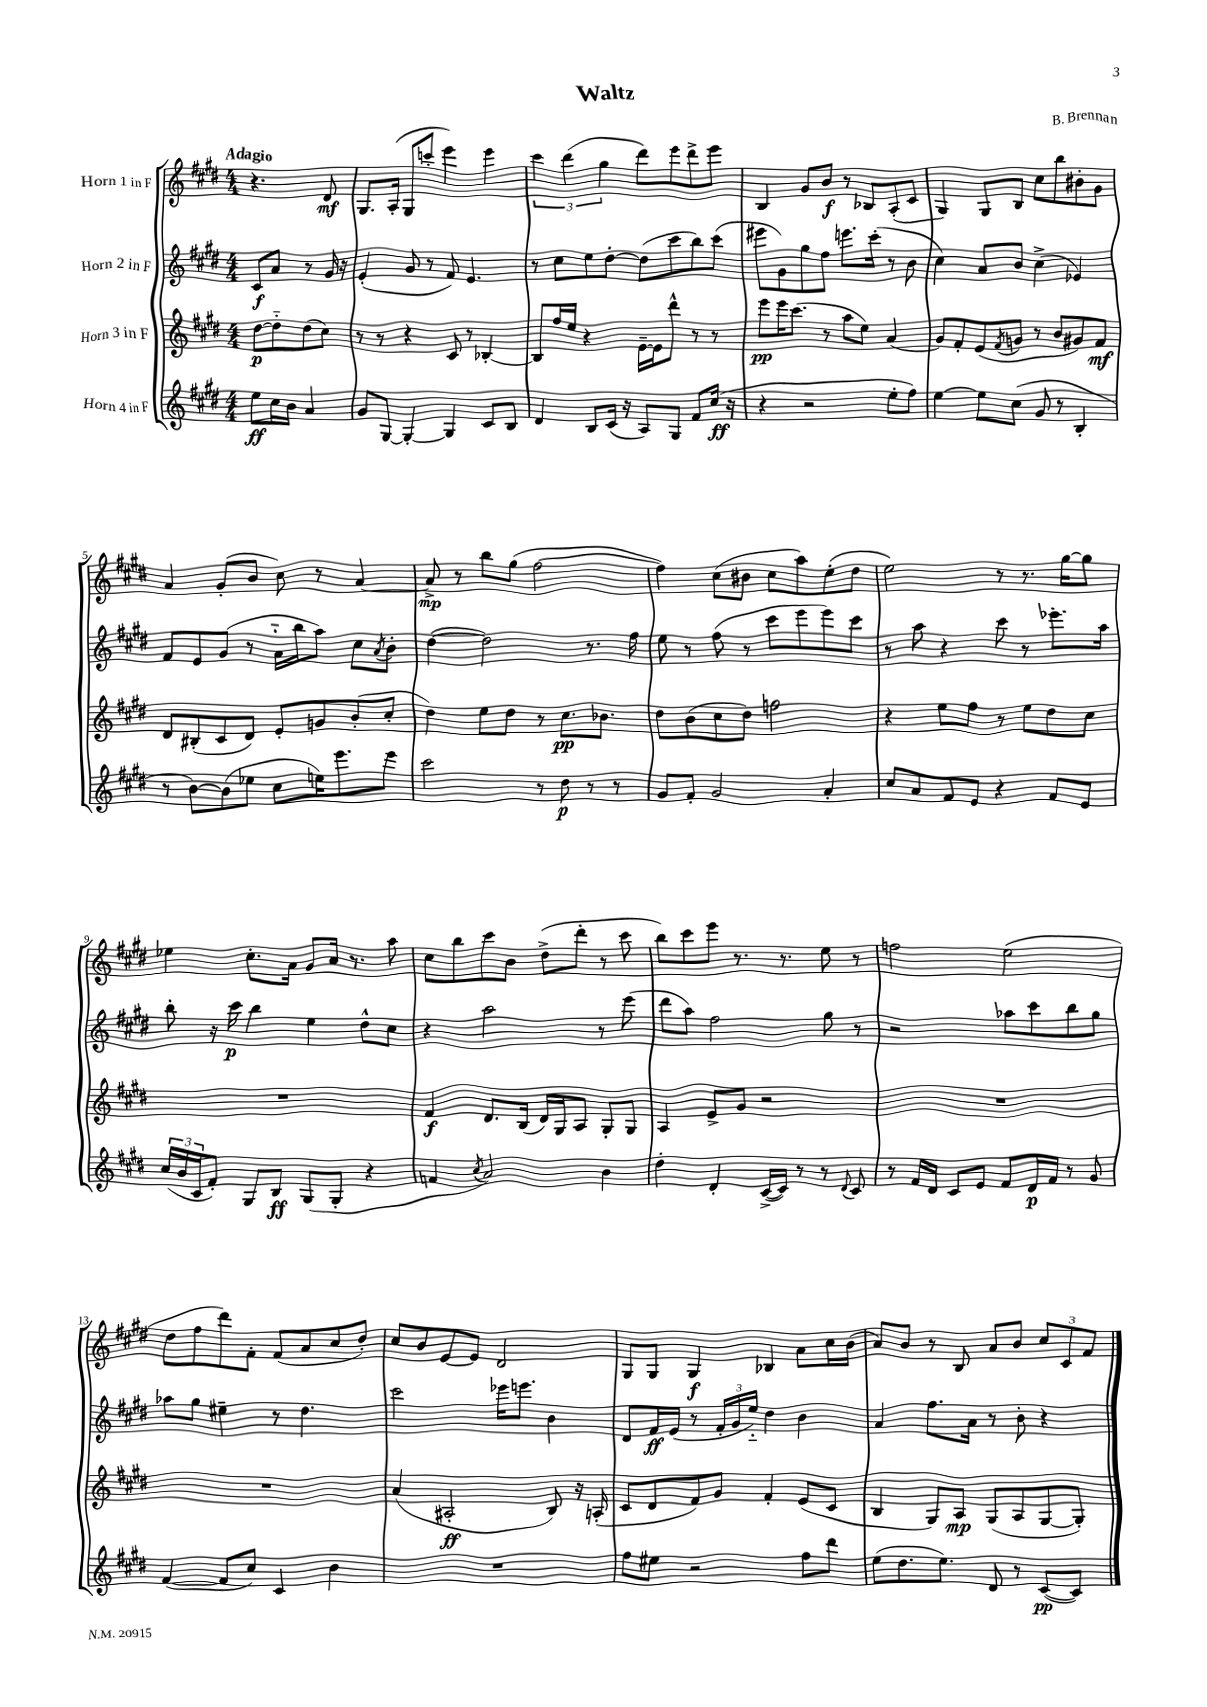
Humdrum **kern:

**kern	**kern	**kern	**kern
*staff4	*staff3	*staff2	*staff1
*clefG2	*clefG2	*clefG2	*clefG2
*k[f#c#g#d#]	*k[f#c#g#d#]	*k[f#c#g#d#]	*k[f#c#g#d#]
*M4/4	*M4/4	*M4/4	*M4/4
8ee	[8dd#	8c#	4.r
16cc#	8dd#'~]	8a	.
16b	.	.	.
4a	(8dd#	8r	.
.	8cc#)	16g#	8d#
.	.	16r	.
=	=	=	=
8g#	8r	(4e'	8.G#
[8G#	8r	.	.
.	.	.	(16A'
4G#'_	4r	8g#	8G#
.	.	8r	8ccc'
4G#]	8c#	8f#)	4eee)
.	8r	4.e	.
8c#	[4B-'	.	4eee
8B	.	.	.
=	=	=	=
4d#	8B-]	8r	6ccc#
.	16ff#	8cc#	.
.	.	.	(6ddd#
.	16ee	.	.
8B	4r	8ee	.
.	.	.	6gg#
(16c#	.	[8dd#'	.
16r	.	.	.
8A)	[16e~	(8dd#]	8ddd#)
.	16e]	.	.
8G#	8ddd#^^	8ccc#	8eee
8f#	8r	8bb)	8ddd#^
(16cc#	8r	(8ccc#	8eee
16r	.	.	.
=	=	=	=
4r	8eee	8eee#	4B
.	16eee	8g#)	.
.	(8.ccc#	.	.
2r	.	8gg#	8g#
.	8r	8ff#	8b
.	8aa	8.eee	8r
.	8ee)	.	8B-
.	.	(16ccc#'	.
8ee'	(4a	8r	(8A'
8ff#)	.	8b	8c#
=	=	=	=
[4ee	8g#)	4cc#)	4G#)
.	8f#'	.	.
8ee]	(8e	8a	8G#
.	8qf#	.	.
(8cc#	8g	8b	8B
8g#	8r	(4cc#^	8cc#
8r	8b	.	8bb
4B'	8g#)	4e-)	8b#'
.	8f#	.	8g#
=	=	=	=
8r	8d#	8f#	4a
[8b)	(8B#'	8e	.
(8b]	8c#	(8g#	(8g#'
8ee-	8d#)	8r	8b
8cc#	8e'	16a'~	8cc#)
.	.	16bb	.
16ee)	8g	8aa)	8r
8.eee	.	.	.
.	(8b'	8cc#	[4a
.	.	8qa	.
8eee	8cc#'	8b'	.
=	=	=	=
2ccc#	4dd#)	([4dd#	8a^]
.	.	.	8r
.	8ee	2dd#])	8bb
.	8dd#	.	(8gg#
8r	8r	.	[2ff#
8dd#	8.cc#	.	.
8r	.	8.r	.
.	8.b-	.	.
8r	.	.	.
.	.	16ff#	.
=	=	=	=
8g#	8dd#	8ee	4ff#])
8f#'	(8b	8r	.
2g#	8cc#	(8ff#	(8cc#
.	8dd#)	8r	8b#
.	2ff	8ccc#	8cc#
.	.	8eee	8aa)
4a'	.	8eee)	(8ee'
.	.	8ccc#	8dd#
=	=	=	=
8cc#	4r	8r	2ee)
8a	.	8aa	.
8f#	8ee	4r	.
8e	8ff#	.	.
4r	8r	8ccc#	8r
.	8ee	8r	8.r
8f#	8dd#	8.eee-'	.
.	.	.	[16gg#
8e	8cc#	.	8gg#]
.	.	16aa	.
=	=	=	=
(24cc#	1r	8bb'	4ee-
24b	.	.	.
24c#	.	.	.
8f#')	.	16r	.
.	.	16ccc#	.
8G#	.	4bb	8.cc#'
8B	.	.	.
.	.	.	16a
(8G#	.	4ee	8g#
8G#'	.	.	16a
.	.	.	8.r
4r	.	8dd#^^	.
.	.	8cc#	8aa
=	=	=	=
4f	4f#	4r	8cc#
.	.	.	8bb
8qcc#	.	.	.
2a)	8.d#	2aa	8ccc#
.	.	.	8b
.	(16B	.	.
.	16d#)	.	(8dd#^
.	16G#	.	.
.	8A	.	8ddd#'
4b	8G#'	8r	8r
.	8G#	(8eee	8ccc#
=	=	=	=
4dd#'	4A	8ddd#	8bb)
.	.	8aa)	8ccc#
4d#'	8e^	2ff#	8eee
.	8g#	.	8.r
([16c#^	2r	.	.
16c#])	.	.	8.r
8r	.	.	.
8r	.	8gg#	8ee
8qqd#	.	.	.
8c#	.	8r	8r
=	=	=	=
8r	1r	2r	2ff
16f#	.	.	.
16d#	.	.	.
8c#	.	.	.
8e	.	.	.
8f#	.	8aa-	(2ee
16d#	.	8ccc#	.
16f#	.	.	.
8r	.	8bb	.
8g#	.	8gg#	.
=	=	=	=
([4f#	1r	8aa-	8dd#
.	.	8gg#	8ff#
8f#]	.	4ee#~	8ddd#)
8cc#)	.	.	8f#'
4c#	.	8r	(8f#
.	.	4.dd#	8a
4b	.	.	8cc#
.	.	.	8dd#')
=	=	=	=
1r	(4a	2ccc#	8cc#
.	.	.	8b
.	2A#'	.	[8e
.	.	.	8e]
.	.	16eee-	2d#
.	.	8.eee	.
.	8B)	4b	.
.	16r	.	.
.	(16A'	.	.
=	=	=	=
8ff#	8c#	8d#	8G#
8ee#	8d#	16f#	8G#
.	.	(16e	.
2r	8f#)	8r	4G#
.	8g#	24f#'	.
.	.	24g#	.
.	.	24ee'~)	.
.	4f#'	4dd#	4B-
8ff#	(8e	4b	8a
8ddd#	8c#	.	16cc#
.	.	.	(16b
=	=	=	=
(8ee	4B	4a	8a)
8.dd#	.	.	8b
.	8G#)	8.ff#	8r
8.ee)	.	.	.
.	8A	.	8B
.	.	16a	.
8d#	(8G#	8r	8a
8r	8A	8b'	8b
([8c#	[8G#	4r	12cc#
.	.	.	12c#
8c#])	8G#'])	.	.
.	.	.	12f#
==	==	==	==
*-	*-	*-	*-
